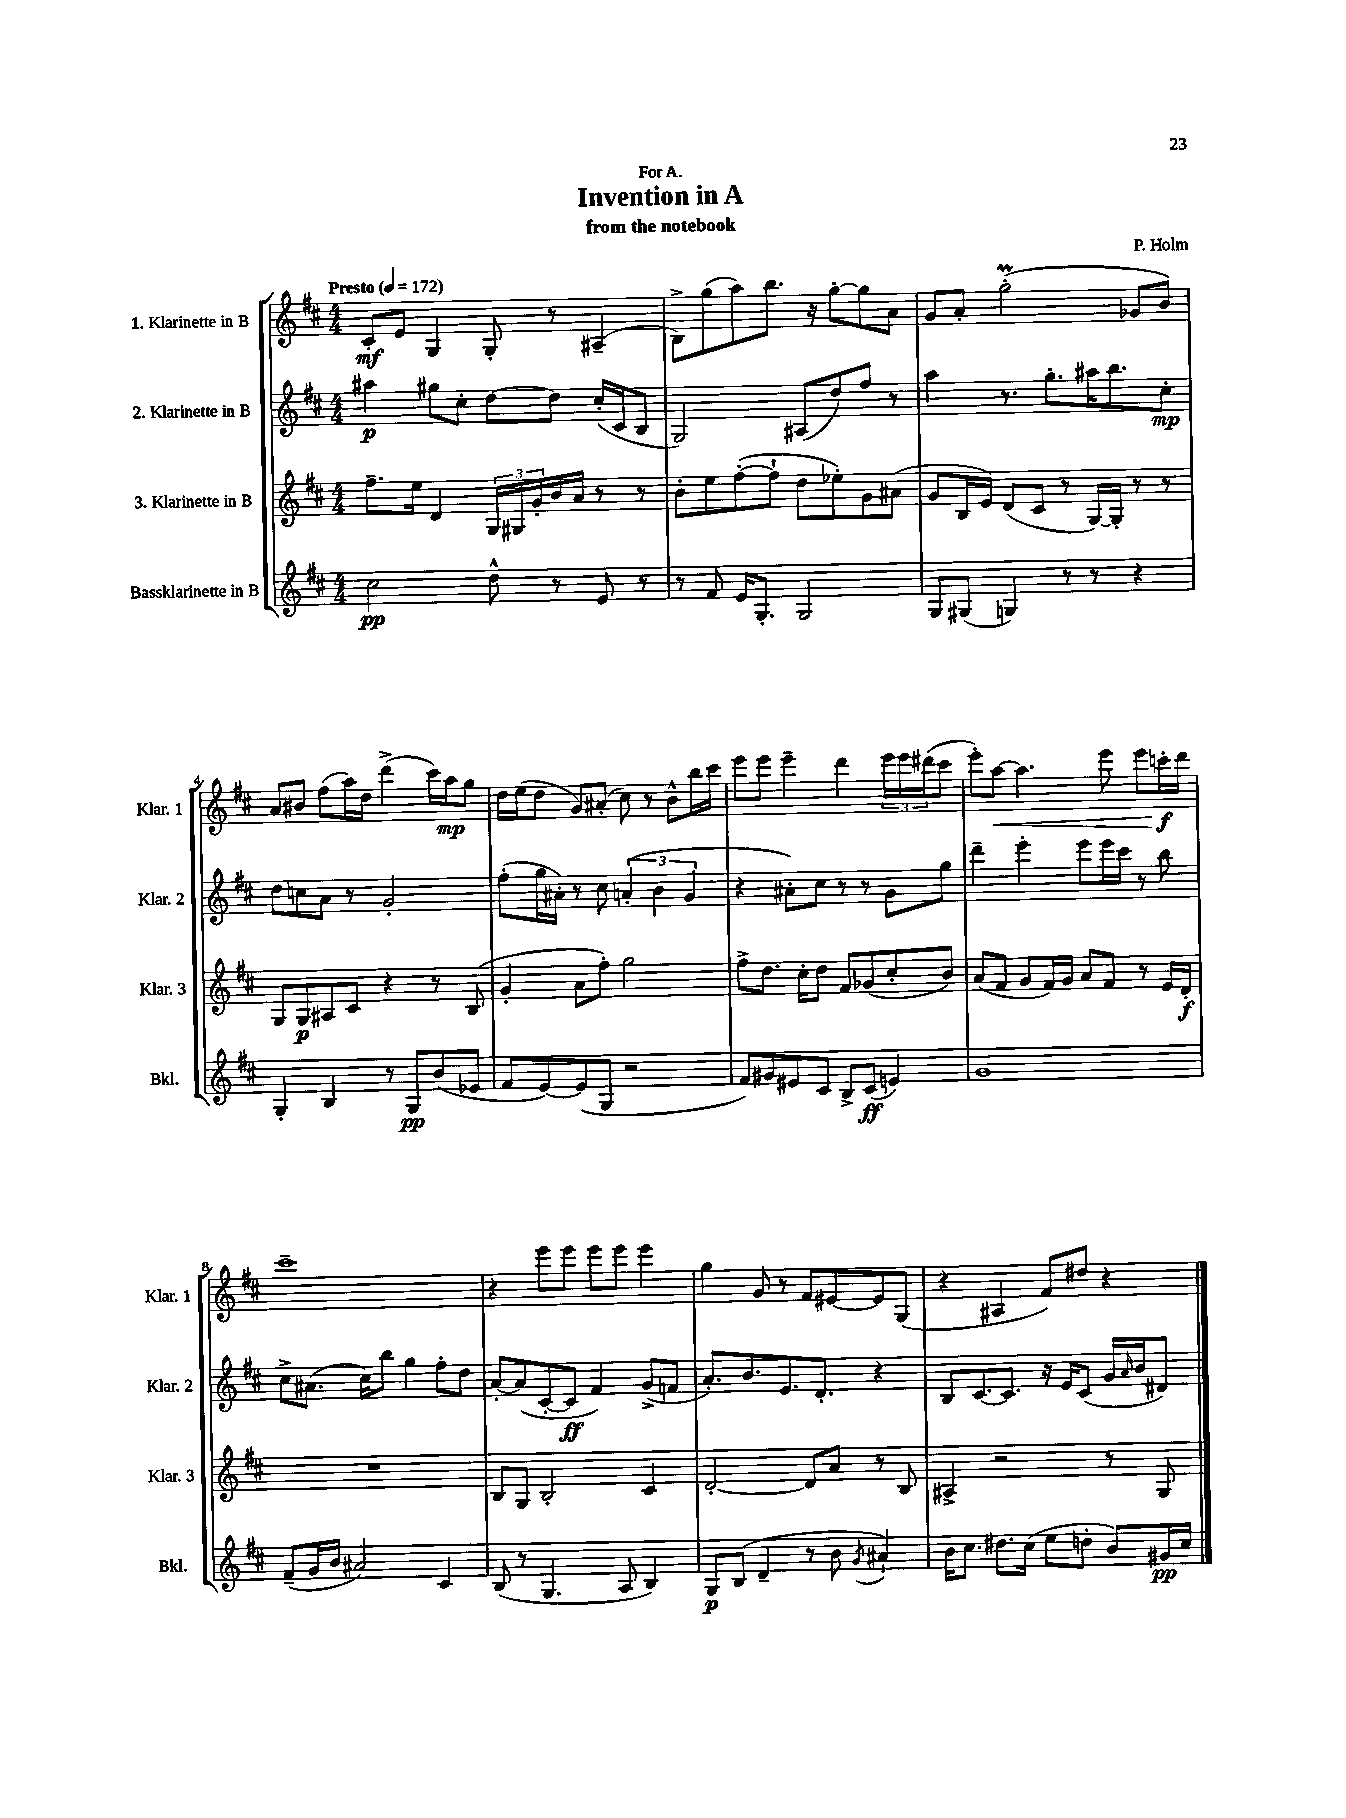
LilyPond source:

\header { title = "Invention in A" composer = "P. Holm" subtitle = "from the notebook" dedication = "For A." }
<<
\new StaffGroup <<
\new Staff = "s0" \with { instrumentName = "1. Klarinette in B" shortInstrumentName = "Klar. 1" } {
    \clef treble \key d \major \numericTimeSignature \time 4/4 \tempo "Presto" 4 = 172
    cis'8-.\mf e'8 g4 g8-. r8 ais4--( |
    b8->) g''8( a''8) b''8. r16 g''8~-. g''8 a'8 |
    g'8 a'8-. g''2-.\prall( ges'8 b'8) |
    a'8 bis'8 fis''8( a''16) d''16 d'''4->( cis'''16) a''16\mp g''8 |
    d''16 e''16( d''8 g'8) ais'8-.( cis''8) r8 b'8-^ b''16 cis'''16 |
    e'''8 e'''8 e'''4-- d'''4 \tuplet 3/2 { e'''16 e'''16 dis'''16( } cis'''8 |
    e'''8-.) a''8~\< a''4. e'''8 e'''8 c'''16-.\f\! d'''16 |
    cis'''1-- |
    r4 e'''8 e'''8 e'''8 e'''8 e'''4 |
    g''4 g'8 r8 fis'8 eis'8~ eis'8 g8( |
    r4 ais4 fis'8) dis''8 r4 \bar "|." |
}
\new Staff = "s1" \with { instrumentName = "2. Klarinette in B" shortInstrumentName = "Klar. 2" } {
    \clef treble \key d \major \numericTimeSignature \time 4/4
    ais''4\p gis''8 cis''8-. d''8~ d''8 cis''16-.( cis'16 b8 |
    g2) ais8( d''8) fis''8 r8 |
    a''4 r8. g''8.-. ais''16 b''8. cis''8-.\mp |
    d''8 c''8 a'8 r8 g'2-. |
    fis''8-.( g''16 ais'16-.) r8 cis''8 \tuplet 3/2 { a'4-.( b'4 g'4 } |
    r4 ais'8-.) cis''8 r8 r8 g'8 g''8 |
    d'''4-- e'''4-. e'''8 e'''16 cis'''16 r8 b''8 |
    cis''8-> ais'8.( cis''16) b''8 g''4 fis''8-. d''8 |
    a'8~-. a'8( cis'8~-. cis'8\ff fis'4) g'8->( f'8 |
    a'8.-.) b'8. e'8. d'8.-. r4 |
    b8 cis'8.~ cis'8. r16 e'16 cis'8( g'16 \grace { a'16 } b'16 dis'8) \bar "|." |
}
\new Staff = "s2" \with { instrumentName = "3. Klarinette in B" shortInstrumentName = "Klar. 3" } {
    \clef treble \key d \major \numericTimeSignature \time 4/4
    fis''8.-- e''16 d'4 \tuplet 3/2 { g16 gis16 g'16-. } b'16 a'16 r8 r8 |
    b'8-. e''8 fis''8~-.( fis''8-! d''8 ees''8-.) g'8 ais'8( |
    g'8 b16 e'16) d'8( cis'8 r8 g16~) g16-. r8 r8 |
    g8 g8\p ais8 cis'8 r4 r8 b8( |
    g'4-. a'8 fis''8-.) g''2 |
    fis''8-> d''8. cis''16-. d''8 fis'8 ges'8( cis''8-. b'8) |
    a'8( fis'8 g'8 fis'16) g'16 a'8 fis'8 r8 e'16 d'16-.\f |
    R1 |
    b8 g8 b2-. cis'4 |
    d'2~-. d'8 a'8 r8 b8 |
    ais4-> r2 r8 g8 \bar "|." |
}
\new Staff = "s3" \with { instrumentName = "Bassklarinette in B" shortInstrumentName = "Bkl." } {
    \clef treble \key d \major \numericTimeSignature \time 4/4
    cis''2\pp d''8-^ r8 e'8 r8 |
    r8 fis'8 e'16 g8.-. g2 |
    g8 gis8( g4) r8 r8 r4 |
    g4-. b4 r8 g8\pp b'8( ees'8 |
    fis'8 e'8~) e'8( g8 r2 |
    fis'8) gis'8 eis'8 cis'8 b8-> cis'8\ff( e'4) |
    g'1 |
    fis'8--( g'16 b'16 ais'2) cis'4 |
    b8( r8 g4. a8 b4) |
    g8\p b8( d'4-- r8 b'8 \acciaccatura { g'8 } ais'4-!) |
    b'16 cis''8. dis''8. cis''16( e''8 d''8-. b'8) gis'16\pp cis''16 \bar "|." |
}
>>
>>
